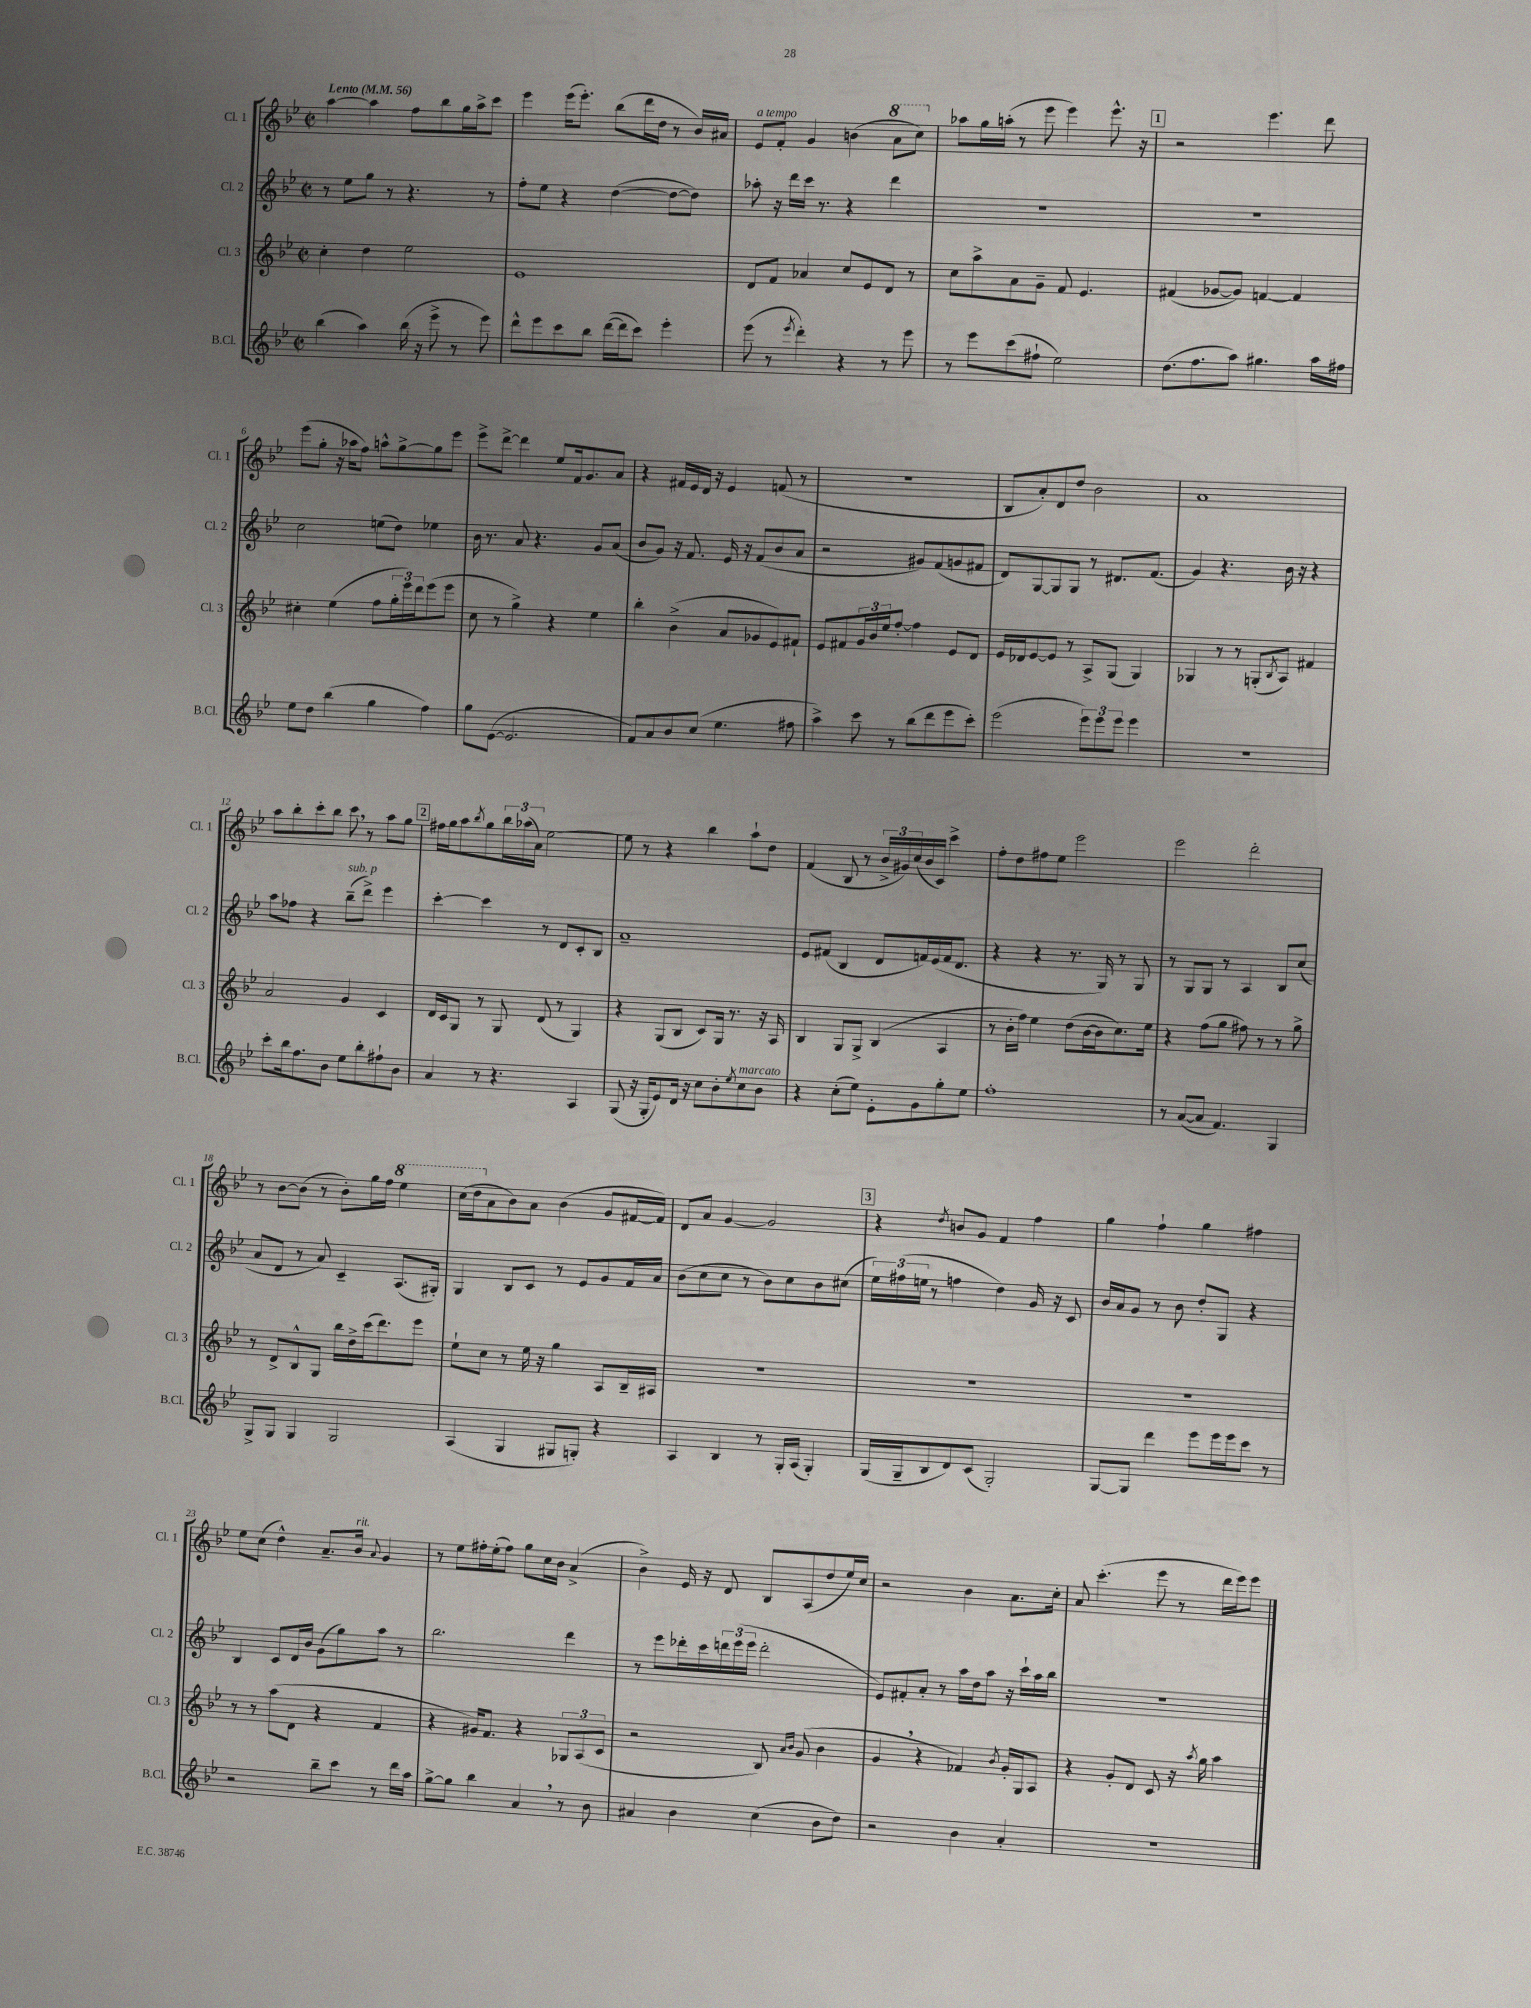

**kern	**kern	**kern	**kern
*staff4	*staff3	*staff2	*staff1
*clefG2	*clefG2	*clefG2	*clefG2
*k[b-e-]	*k[b-e-]	*k[b-e-]	*k[b-e-]
*M2/2	*M2/2	*M2/2	*M2/2
*met(c|)	*met(c|)	*met(c|)	*met(c|)
*MM56	*MM56	*MM56	*MM56
(4bb-\	4cc'\	8r	[4aa\
.	.	8ee-\L	.
4aa\)	4dd\	8gg\J	4aa\]
.	.	8r	.
(16bb-\	2ee-\	4.r	8ff\L
16r	.	.	.
8eee-^\	.	.	8bb-\
8r	.	.	16gg\L
.	.	.	16aa^\J
8eee-\)	.	8r	8ccc\J
=	=	=	=
8ddd^^\L	1e-	8ff'\L	4eee-\
8eee-\	.	8ee-\J	.
8ccc\	.	4r	(16eee-\LK
.	.	.	8.eee-'\J)
8bb-\J	.	.	.
([16ddd\LL	.	([4dd\	(8bb-\L
16ddd\]J	.	.	.
8ccc\J)	.	.	16ddd\L
.	.	.	16dd\JJ
4eee-'\	.	8dd\_L	8r
.	.	8dd\]J)	16b-/LL)
.	.	.	16a#/JJ
=	=	=	=
(8eee-\	8d/L	8aa-'\	8e-/L
8r	8f/J	16r	8f'/J
.	.	16ddd\LL	.
8qeee-/	.	.	.
4ddd'\)	4a-/	16ccc\JJ	4g/
.	.	8.r	.
4r	8cc/L	4r	(4b\
.	8e-/	.	.
8r	8d/J	4ddd\	8aa\L
8eee-\	8r	.	8ccc\J)
=	=	=	=
8r	8cc\L	1r	8aa-\L
8eee-\L	8aa^\	.	16gg\L
.	.	.	(16aa'\JJ
(8ccc\	8a\	.	8r
8ff#`\J	8g~\J	.	8eee-\
2ee-\)	8f/	.	4eee-\)
.	4.e-/	.	.
.	.	.	8.eee-^^\
.	.	.	16r
=	=	=	=
(8.dd\L	(4f#/	1r	2r
8.ff\	.	.	.
.	[8g-/L	.	.
8aa\J)	8g-/]J)	.	.
4.gg#\	[4f/	.	4.eee-\
.	4f/]	.	.
16aa\LL	.	.	8ddd\
16ff#\JJ	.	.	.
=	=	=	=
8ee-\L	4cc#'\	2cc\	(8eee-\L
8dd\J	.	.	8gg'\J
(4bb-\	(4ee-\	.	16r
.	.	.	16aa-\LK
.	.	.	8ff\J)
4gg\	8ff\L	(8ee\L	8aa^^\L
.	24gg'\L	8dd\J)	[8gg^\
.	24eee-\)	.	.
.	24ddd\J	.	.
4ff\)	(8eee-\	4ee-\	8gg\]
.	8eee-\J	.	8eee-\J
=	=	=	=
8gg\L	8cc\	16b-\	8eee-^\L
.	.	8.r	.
([8e-\J	8r	.	[8ddd^\J
2.e-/]	4gg^\)	8a/	4ddd\]
.	.	4.r	.
.	4r	.	8ee-/L
.	.	.	16f/k
.	.	.	8.g/
.	4ee-\	8g/L	.
.	.	(8a/J	8a/J
=	=	=	=
8f/L)	4bb-'\	8b-/L	4r
8a/	.	8g/J)	.
8b-/	(4b-^\	16r	16f#/LL
.	.	8.f/	16e-/
(8cc/J	.	.	16d/JJ
.	.	.	16r
4.ee-\	8a/L	16e-/	4e-/
.	.	16r	.
.	8g-/	(8f/L	.
.	8e-/)	8b-/	(8f/
8ff#\	8f#`/J	8a/J	8r
=	=	=	=
4aa^\)	8e-/L	2r	1r
.	8f#/	.	.
8ccc\	24g/L	.	.
.	24b-/	.	.
.	24ee-/J	.	.
8r	[8ff'/J	.	.
(8bb-\L	4ff\]	8g#/L)	.
8ddd\	.	(8f/	.
8eee-\	8e-/L	8g/	.
8ccc'\J)	8d/J	8f#/J	.
=	=	=	=
(2eee-\	16e-/LL	8d/L)	8B-/L
.	16d-/J	.	.
.	[8e-/	[8G/	8a'/)
.	8e-/]J	8G/]	8d/
.	8r	8G/J	8dd/J
12eee-\L)	8A^/L	8r	2b-\
12eee-\	.	.	.
.	(8G/J	8.d#/L	.
12eee-\J	.	.	.
4eee-\	4G/)	.	.
.	.	(8.f/J	.
=	=	=	=
1r	4G-/	4g/)	1a
.	8r	4.r	.
.	8r	.	.
.	(8G'/L	.	.
.	8qB-/	.	.
.	8A/J)	16b-\	.
.	.	16r	.
.	4f#/	4r	.
=	=	=	=
8ccc'\L	2a/	8aa\L	8aa\L
16bb-\k	.	8ff-\J	8bb-'\
8.ff\	.	.	.
.	.	4r	8ccc'\
8b-\J	.	.	8bb-\J
8ee-\L	4g/	(8bb-~\L	8ccc\
8bb-'\	.	8ddd^\J)	8r
8ff#`\	4c/	4eee-\	8aa\L
8b-\J	.	.	8gg\J
=	=	=	=
4a/	16d/LL	[4ccc'\	16ff#\LL
.	16c/J	.	16gg\J
.	8G/J	.	8aa\
.	.	.	8qbb-/
8r	8r	4ccc\]	8gg\
4.r	8G/	.	24bb-\L
.	.	.	(24aa-\
.	.	.	24a\JJ)
.	(8d/	8r	[2ee-\
.	8r	8d/L	.
4A/	4G/)	8c'/	.
.	.	8B-/J	.
=	=	=	=
(8G/	4r	1a~	8ee-\]
16r	.	.	8r
16G'/LK	.	.	.
8e-/)	(8G/L	.	4r
16d/Jk	8B-/J	.	.
16r	.	.	.
8cc\L	8c/L)	.	4bb-\
8b-'\	16G/Jk	.	.
.	8.r	.	.
8qee-/	.	.	.
8cc\	.	.	8aa`\L
8b-\J	16r	.	8dd\J
.	16A/	.	.
=	=	=	=
4r	4B-/	8e-/L	(4f/
.	.	(8f#/J	.
(8cc'\L	8G/L	4B-/	8B-/
8ee-\J)	8G^/J	.	8r
8e-'\L	(4B-/	8d/L	24b-^/LL
.	.	.	24g#/)
.	.	.	(24cc/
8g\	.	16f/L)	16b-/
.	.	(16e-/	16c/JJ)
8gg'\	4A/	16f/J	4ccc^\
.	.	8.d/J	.
8ee-\J	.	.	.
=	=	=	=
1ff'	8r	4r	8ff'\L
.	16b-'\LL	.	8dd\
.	16ff\JJ)	.	.
.	4ee-\	4r	8ff#\
.	.	.	8ee-\J
.	(8dd\L	8.r	2eee-\
.	[16b-\L	.	.
.	16b-\]J	16G/)	.
.	8.cc\)	8r	.
.	.	8G/	.
.	16ee-\Jk	.	.
=	=	=	=
8r	4r	8r	2eee-\
([8a/L	.	8G/L	.
8a/]J	(8ff\L	8G/J	.
4.f/)	8gg\J	8r	.
.	8ff#\)	4A/	2ddd'\
.	8r	.	.
4G/	8r	8B-/L	.
.	8gg^\	(8cc/J	.
=	=	=	=
8G^/L	8r	8a/L	8r
8G/J	8d^/L	8d/J	[8b-\L
4G/	8B-^^/	8r	(8b-\]J
.	8G/J	8a/)	8r
2G/	16bb-\LL	4c~/	8b-'\L)
.	16dd^\	.	.
.	(16ccc\J	.	16gg\L
.	8.ddd\)	.	16ff\JJ
.	.	(8.A/L	4eee-\
.	8eee-\J	.	.
.	.	16G#'/Jk)	.
=	=	=	=
(4A/	8ee-`\L	4G/	(16ccc\LL
.	.	.	16ddd\J
.	8cc\J	.	8a\
4G/	8r	8B-/L	8b-\)
.	16ee-\	8c/J	8a\J
.	16r	.	.
8G#/L	4gg\	8r	(4b-\
8G'/J)	.	8e-/L	.
4r	8A/L	8g/	8g/L
.	16B-~/L	16f/L	[16f#/L
.	16A#/JJ	16a/JJ	16f#/]JJ)
=	=	=	=
4A/	1r	(8b-\L	8d/L
.	.	8cc\	8a/J
4B-/	.	8cc\J	[4g/
.	.	8r	.
8r	.	8b-\L)	2g/]
16G'/LL	.	8cc\	.
(16A/JJ	.	.	.
4G'/)	.	8b-\	.
.	.	(8cc#\J	.
=	=	=	=
(16G/LL	1r	24ee-\LL)	4r
.	.	(24ff#\	.
16G~/J	.	.	.
.	.	24ee\JJ	.
8B-/	.	8r	.
.	.	.	8qdd/
8d/)	.	4ff\	8b/L
(8c/J	.	.	8g/J
2G'/)	.	4dd\)	4f/
.	.	16g/	4ff\
.	.	16r	.
.	.	8c/	.
=	=	=	=
[8G/L	1r	16b-/LL	4gg\
.	.	16a/J	.
8G/]J	.	8g/J	.
4ddd\	.	8r	4ff`\
.	.	8b-\	.
8eee-\L	.	8dd'/L	4gg\
16eee-\L	.	8G/J	.
16eee-\J	.	.	.
8ccc\J	.	4r	4ff#\
8r	.	.	.
=	=	=	=
2r	8r	4B-/	8ee-\L
.	8r	.	(8cc\J
.	(8aa\L	8c/L	4dd^^\)
.	8d\J	16d/L	.
.	.	16b-/JJ	.
8bb-~\L	4r	(8g\L	8.a~/L
8ccc\J	.	8gg\)	.
.	.	.	16b-/Jk
.	.	.	8qqa/
8r	4f/	8aa\J	4g/
16ddd\LL	.	8r	.
16aa\JJ	.	.	.
=	=	=	=
[8gg^\L	4r	2.bb-\	8r
8gg\]J	.	.	8ee-\L
4bb-\	16g#/LK)	.	16ff#'\L
.	8.f/J	.	(16ee-'\J
.	.	.	8ff#\J)
4a/	4r	.	8gg\L
.	.	.	16cc\L
.	.	.	16b-\JJ
8r	12G-/L	4ddd\	(4a^/
.	(12A/	.	.
8b-\	.	.	.
.	12c/J	.	.
=	=	=	=
4a#/	2r	8r	4b-^\)
.	.	8eee-\L	.
4b-\	.	16ddd-'\L	16e-/
.	.	16ccc\	16r
.	.	24ddd\	8d/
.	.	(24eee-\	.
.	.	24eee-\JJ	.
(4cc\	8B-/)	2ddd'\	8B-/L
.	16qqa/LL	.	.
.	16qqb-/JJ	.	.
.	(8g/	.	(8A/
8b-\L	4b-\	.	8dd/
8dd\J)	.	.	16ee-/L)
.	.	.	16cc/JJ
=	=	=	=
2r	4g/	8e-/L)	2r
.	.	8f#'/	.
.	4r	8a'/J	.
.	.	8r	.
4b-\	4f-/)	16aa\LL	4b-\
.	.	16dd\J	.
.	.	8aa\J	.
.	8qb-/	.	.
4a'/	16g'/LL	16r	8.a\L
.	16G/J	16ccc`\LL	.
.	8A/J	16aa\	.
.	.	16bb-\JJ	16cc'\Jk
=	=	=	=
1r	4r	1r	8a/
.	.	.	(4.ccc'\
.	8g'/L	.	.
.	8d/J	.	.
.	8c/	.	8eee-\
.	16r	.	8r
.	8qaa/	.	.
.	16gg\	.	.
.	4aa\	.	16ddd\LL
.	.	.	16eee-\J)
.	.	.	8eee-\J
==	==	==	==
*-	*-	*-	*-
